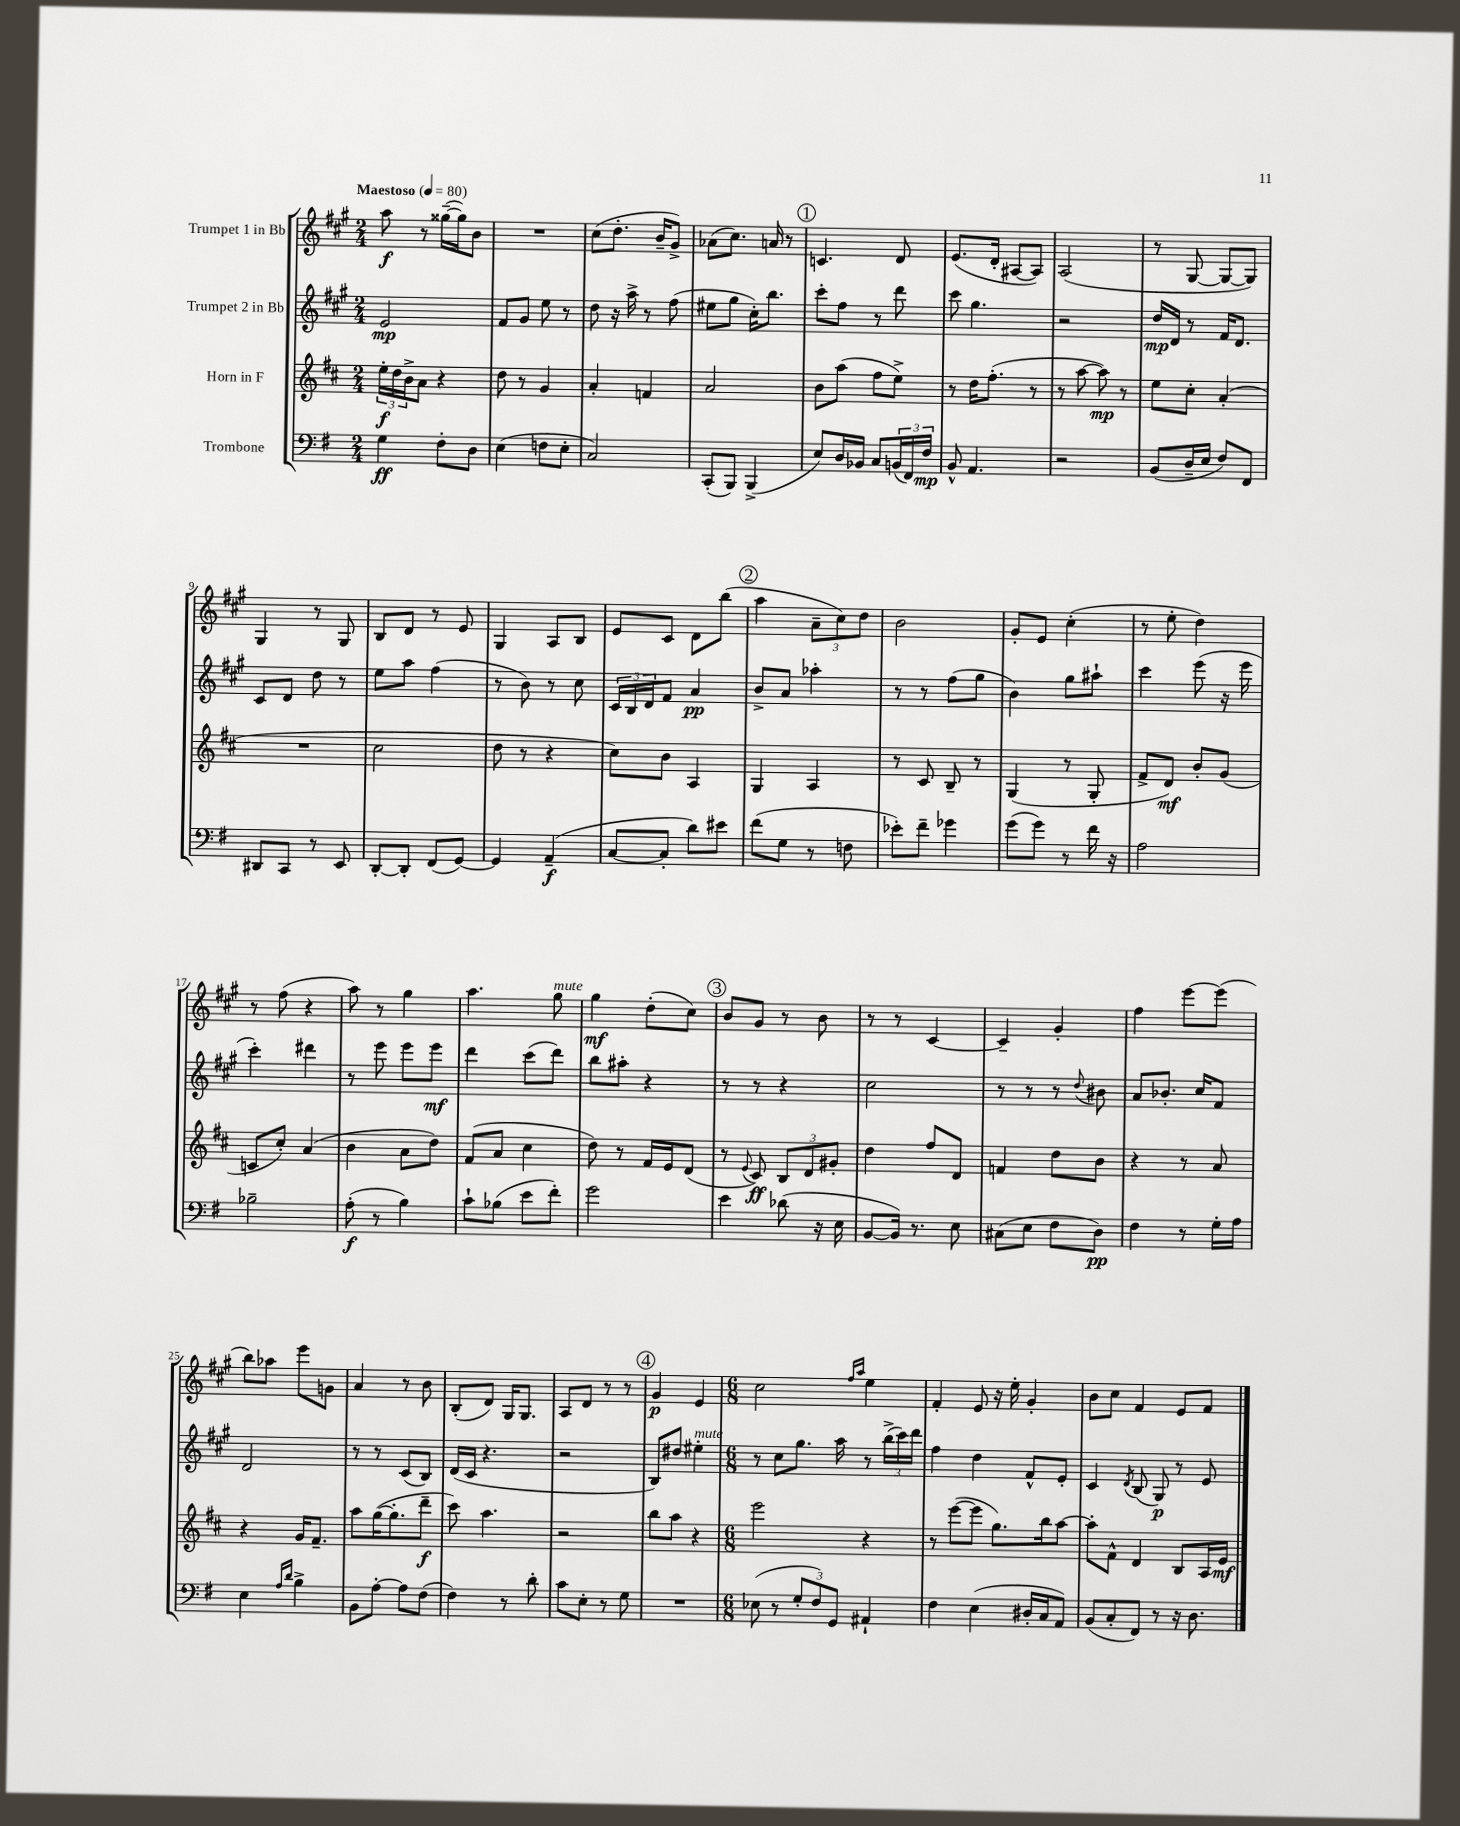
<<
\new StaffGroup <<
\new Staff = "s0" \with { instrumentName = "Trumpet 1 in Bb" } {
    \clef treble \key a \major \numericTimeSignature \time 2/4 \tempo "Maestoso" 4 = 80
    a''8\f r8 gisis''16~--( gisis''16) b'8 |
    R2 |
    cis''8( d''8.-. b'16-- gis'8->) |
    aes'8( cis''8.) a'16 r8 |
    \mark \markup { \circle "1" } c'4. d'8 |
    e'8.( d'16-. ais8~ ais8) |
    a2( |
    r8 gis8~ gis8~ gis8) |
    gis4 r8 gis8 |
    b8 d'8 r8 e'8 |
    gis4 a8 b8 |
    e'8 cis'8 d'8 b''8( |
    \mark \markup { \circle "2" } a''4 \tuplet 3/2 { a'8-- cis''8) d''8 } |
    b'2 |
    gis'8-. e'8 cis''4-.( |
    r8 e''8-. d''4) |
    r8 fis''8( r4 |
    a''8) r8 gis''4 |
    a''4. gis''8^\markup { \italic "mute" } |
    gis''4\mf d''8-.( cis''8) |
    \mark \markup { \circle "3" } b'8 gis'8 r8 b'8 |
    r8 r8 cis'4~ |
    cis'4-- gis'4-. |
    fis''4 e'''8~ e'''8( |
    b''8) aes''8 e'''8 g'8 |
    a'4 r8 b'8 |
    b8-.( d'8) gis16 gis8. |
    a8 d'8 r8 r8 |
    \mark \markup { \circle "4" } gis'4\p e'4 |
    \numericTimeSignature \time 6/8 cis''2 \grace { fis''16 a''16 } e''4 |
    fis'4-. e'8 r16 e''16-. gis'4-. |
    b'8 cis''8 fis'4 e'8 fis'8 \bar "|." |
}
\new Staff = "s1" \with { instrumentName = "Trumpet 2 in Bb" } {
    \clef treble \key a \major \numericTimeSignature \time 2/4
    e'2\mp |
    fis'8 gis'8 e''8 r8 |
    d''8 r16 a''16-> r8 fis''8( |
    eis''8 gis''8 cis''16-.) b''8. |
    \mark \markup { \circle "1" } cis'''8-. fis''8 r8 d'''8 |
    cis'''8 gis''4. |
    r2 |
    d''16\mp d'16 r8 fis'16 d'8. |
    cis'8 d'8 d''8 r8 |
    e''8 a''8 fis''4( |
    r8 b'8) r8 cis''8 |
    \tuplet 3/2 { cis'16 b16 d'16 } fis'8 a'4\pp |
    \mark \markup { \circle "2" } b'8-> a'8 aes''4-. |
    r8 r8 fis''8( gis''8 |
    b'4) gis''8 ais''8-! |
    cis'''4 e'''8( r16 e'''16 |
    cis'''4-.) dis'''4 |
    r8 e'''8 e'''8 e'''8\mf |
    d'''4 cis'''8( d'''8) |
    b''8 ais''8-. r4 |
    \mark \markup { \circle "3" } r8 r8 r4 |
    cis''2 |
    r8 r8 r8 \appoggiatura { d''8 } bis'8 |
    a'8 bes'8.-. cis''16 fis'8 |
    d'2 |
    r8 r8 cis'8( b8) |
    d'16( cis'16 r4. |
    r2 |
    \mark \markup { \circle "4" } b8) dis''8 eis''4-.^\markup { \italic "mute" } |
    \numericTimeSignature \time 6/8 r8 cis''8 gis''8. a''16 r8 \tuplet 3/2 { b''16->( cis'''16) d'''16 } |
    fis''4 d''4 fis'8-^ e'8-. |
    cis'4 \acciaccatura { d'8 } b8( gis8\p) r8 e'8 \bar "|." |
}
\new Staff = "s2" \with { instrumentName = "Horn in F" } {
    \clef treble \key d \major \numericTimeSignature \time 2/4
    \tuplet 3/2 { e''16-.\f d''16 b'16-> } a'8 r4 |
    d''8 r8 g'4 |
    a'4-. f'4 |
    a'2 |
    \mark \markup { \circle "1" } b'8 a''8( fis''8 e''8->) |
    r8 d''16 fis''8.-.( r8 |
    r8 a''8~ a''8\mp) r8 |
    e''8 cis''8-. a'4-.( |
    R2 |
    cis''2 |
    d''8 r8 r4 |
    cis''8) b'8 a4 |
    \mark \markup { \circle "2" } g4 a4 |
    r8 cis'8 b8-- r8 |
    g4( r8 g8-. |
    fis'8-> d'8\mf) b'8-. g'8( |
    c'8 cis''8-.) a'4( |
    b'4 a'8 d''8) |
    fis'8( a'8 cis''4 |
    d''8) r8 fis'16 e'16 d'8( |
    \mark \markup { \circle "3" } r8 \appoggiatura { e'8 } cis'8\ff) \tuplet 3/2 { b8 d'8 gis'8-. } |
    d''4 fis''8 d'8 |
    f'4 d''8 b'8 |
    r4 r8 a'8 |
    r4 g'16 fis'8.-- |
    a''8 g''16~( g''8.-. d'''8--\f |
    cis'''8) a''4. |
    r2 |
    \mark \markup { \circle "4" } b''8 a''8 r4 |
    \numericTimeSignature \time 6/8 e'''2 r4 |
    r8 e'''8~( e'''8 g''8.) b''16 a''8~ |
    a''8-. fis'8-^ d'4 b8 a16 e'16\mf \bar "|." |
}
\new Staff = "s3" \with { instrumentName = "Trombone" } {
    \clef bass \key g \major \numericTimeSignature \time 2/4
    g4\ff fis8-. d8 |
    e4( f8 e8-. |
    c2) |
    c,8-.( b,,8) b,,4->( |
    \mark \markup { \circle "1" } e8) d16 bes,16 c8 \tuplet 3/2 { b,16( fis,16) fis16\mp } |
    b,8-^ a,4. |
    r2 |
    b,8( d16-- e16 fis8) fis,8 |
    dis,8 c,8 r8 e,8 |
    d,8~-. d,8-. fis,8( g,8~) |
    g,4 a,4--\f( |
    c8~ c8-. d'8) eis'8 |
    \mark \markup { \circle "2" } fis'8( g8 r8 f8 |
    ees'8-.) fis'8-- ges'4 |
    g'8( g'8) r8 fis'16 r16 |
    a2 |
    bes2-- |
    a8-.\f( r8 b4) |
    c'8-! bes8( e'8 fis'8-.) |
    g'2 |
    \mark \markup { \circle "3" } e'4 des'8( r16 e16 |
    b,8~ b,16) r8. e8 |
    cis8( e8 fis8 d8\pp) |
    fis4 r8 g16-. a16 |
    e4 \grace { a16 d'16 } b4-> |
    b,8 a8~-. a8 fis8( |
    fis4) r8 d'8-. |
    c'8 e8-. r8 g8 |
    \mark \markup { \circle "4" } R2 |
    \numericTimeSignature \time 6/8 ees8( r8 \tuplet 3/2 { g8-. fis8) g,8 } ais,4-! |
    fis4 e4( dis16-. c16 a,8) |
    b,8( c8-. fis,8) r8 r16 d8. \bar "|." |
}
>>
>>
